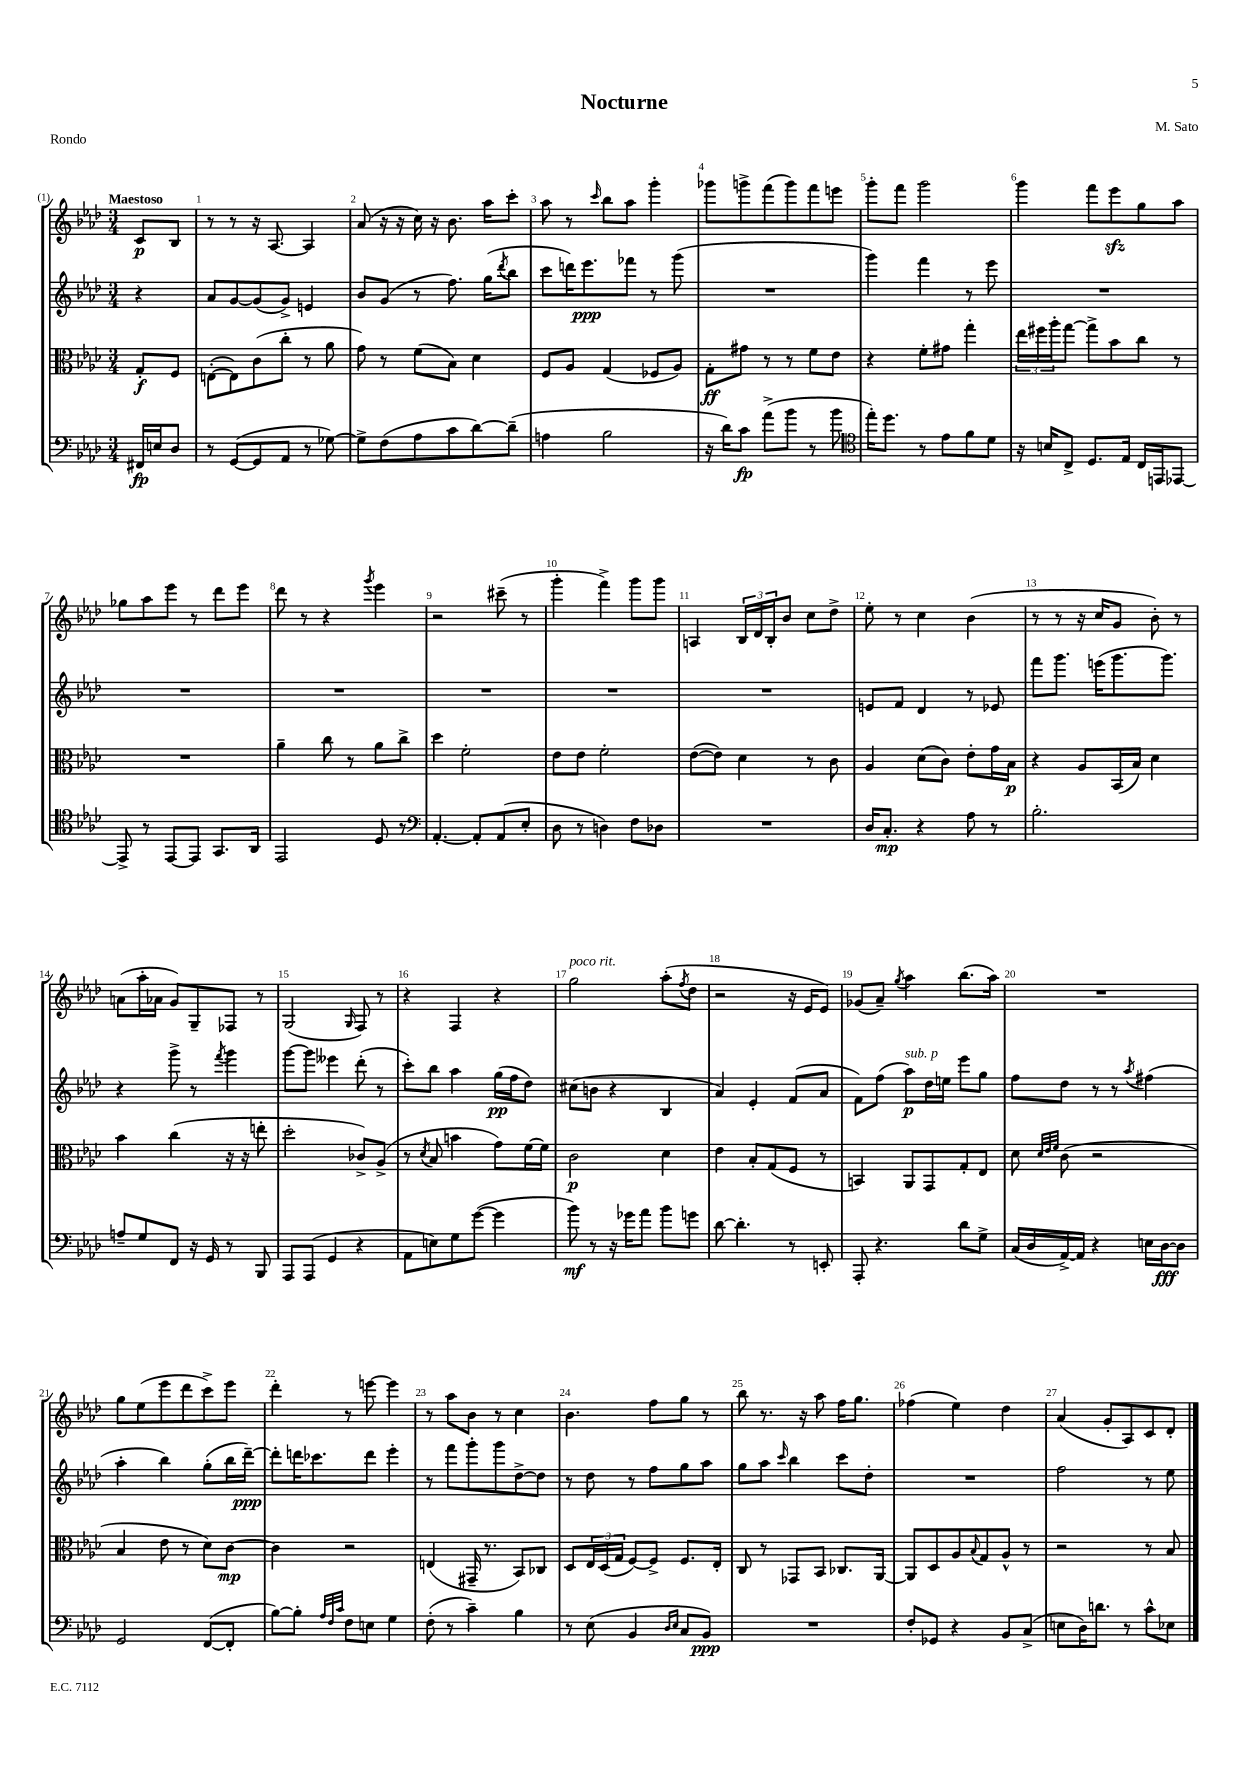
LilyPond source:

\header { title = "Nocturne" composer = "M. Sato" piece = "Rondo" }
<<
\new StaffGroup <<
\new Staff = "s0" {
    \clef treble \key aes \major \numericTimeSignature \time 3/4 \partial 4 \tempo "Maestoso"
    c'8\p bes8 |
    r8 r8 r16 aes8.~ aes4 |
    aes'8( r16 r16 c''16) r16 bes'8. aes''16 c'''8-. |
    aes''8 r8 \grace { c'''16 } bes''8 aes''8 g'''4-. |
    ges'''8 g'''8-> f'''8( g'''8) f'''8 e'''8 |
    g'''8-. f'''8 g'''2 |
    g'''4 f'''8 ees'''8\sfz g''8 aes''8 |
    ges''8 aes''8 ees'''8 r8 des'''8 ees'''8 |
    des'''8 r8 r4 \acciaccatura { g'''8 } ees'''4 |
    r2 cis'''8--( r8 |
    g'''4-. f'''4->) g'''8 g'''8 |
    a4 \tuplet 3/2 { bes16 des'16 bes16-. } bes'8 c''8 des''8-> |
    ees''8-. r8 c''4 bes'4( |
    r8 r8 r16 c''16 g'8 bes'8-.) r8 |
    a'8( aes''16-. aes'16 g'8) g8-- fes8 r8 |
    g2( \grace { g16 } f8) r8 |
    r4 f4 r4 |
    g''2^\markup { \italic "poco rit." } aes''8-.( \acciaccatura { f''8 } des''8 |
    r2 r16 ees'16 ees'8) |
    ges'8( aes'8--) \acciaccatura { g''8 } aes''4 bes''8.( aes''16) |
    R2. |
    g''8 ees''8( ees'''8 des'''8 c'''8->) ees'''8 |
    des'''4-. r8 e'''8~ e'''4 |
    r8 aes''8 bes'8 r8 c''4 |
    bes'4. f''8 g''8 r8 |
    bes''8 r8. r16 aes''8 f''16 g''8. |
    fes''4( ees''4) des''4 |
    aes'4( g'8-. aes8) c'8 des'8-. \bar "|." |
}
\new Staff = "s1" {
    \clef treble \key aes \major \numericTimeSignature \time 3/4 \partial 4
    r4 |
    aes'8 g'8~ g'8( g'8->) e'4 |
    bes'8 g'8( r8 f''8.) g''16( \acciaccatura { des'''8 } bes''8 |
    c'''8 d'''16) ees'''8.\ppp fes'''8 r8 g'''8( |
    R2. |
    g'''4) f'''4 r8 ees'''8 |
    R2. |
    R2. |
    R2. |
    R2. |
    R2. |
    R2. |
    e'8 f'8 des'4 r8 ees'8 |
    f'''8 g'''8. e'''16( g'''8. g'''8.) |
    r4 g'''8-> r8 \acciaccatura { f'''8 } g'''4 |
    g'''8~ g'''8 eeses'''4 des'''8-.( r8 |
    c'''8-.) bes''8 aes''4 g''16\pp( f''16 des''8) |
    cis''8( b'8 r4 bes4 |
    aes'4) ees'4-. f'8( aes'8 |
    f'8) f''8( aes''8\p^\markup { \italic "sub. p" }) des''16 e''16 ees'''8 g''8 |
    f''8 des''8 r8 r8 \acciaccatura { aes''8 } fis''4( |
    aes''4-. bes''4) g''8-.( bes''16 des'''16~--\ppp) |
    des'''8-. d'''16 ces'''8. d'''8 ees'''4-. |
    r8 f'''8 g'''8-. g'''8 des''8~-> des''8 |
    r8 des''8 r8 f''8 g''8 aes''8 |
    g''8 aes''8 \grace { c'''16 } bes''4 c'''8 des''8-. |
    R2. |
    f''2 r8 ees''8 \bar "|." |
}
\new Staff = "s2" {
    \clef alto \key aes \major \numericTimeSignature \time 3/4 \partial 4
    g8-.\f f8 |
    e8~-.( e8) c'8( c''8-. r8 aes'8 |
    g'8) r8 f'8( bes8) des'4 |
    f8 aes8 g4( fes8 aes8) |
    g8-.\ff gis'8 r8 r8 f'8 ees'8 |
    r4 f'8-. gis'8 g''4-. |
    \tuplet 3/2 { ees''16 fis''16 aes''16-. } g''8~ g''8-> bes'8 c''8 r8 |
    R2. |
    aes'4-- c''8 r8 aes'8 c''8-> |
    des''4 f'2-. |
    ees'8 ees'8 f'2-. |
    ees'8~( ees'8) des'4 r8 c'8 |
    aes4 des'8( c'8) ees'8-. g'16 bes16\p |
    r4 aes8 bes,16( bes16) des'4 |
    bes'4 c''4( r16 r16 e''8-. |
    des''2-. ces'8->) aes8->( |
    r8 \acciaccatura { des'8 } bes8 b'4 g'8) f'16~ f'16 |
    c'2\p des'4 |
    ees'4 bes8-. g8( f8 r8 |
    b,4) aes,8 g,8 g8-. ees8 |
    des'8 \grace { des'32 ees'32 f'32 } c'8( r2 |
    bes4 ees'8 r8 des'8) c'8~\mp |
    c'4 r2 |
    e4( gis,16-- r8. bes,8) ces8 |
    des8 \tuplet 3/2 { ees16 des16( g16 } f8~) f8-> f8. ees16-. |
    c8 r8 ges,8 bes,8 ces8. aes,16~ |
    aes,8 des8 aes8 \appoggiatura { bes8 } g8 aes8-^ r8 |
    r2 r8 bes8 \bar "|." |
}
\new Staff = "s3" {
    \clef bass \key aes \major \numericTimeSignature \time 3/4 \partial 4
    fis,16\fp e16 des8 |
    r8 g,8~( g,8 aes,8 r8 ges8~) |
    ges8-> f8( aes8 c'8 des'8~) des'8--( |
    a4 bes2 |
    r16 des'16) c'8\fp aes'8->( bes'8 r8 bes'8 |
    \clef tenor ees''16-.) des''8. r8 ees'8 f'8 des'8 |
    r16 b16 c8-> des8. ees16 c16 e,16 ees,8~ |
    ees,8-> r8 ees,8~ ees,8 g,8. aes,16 |
    ees,2 des8 r8 |
    \clef bass aes,4.~-. aes,8-. aes,8( ees8-. |
    des8 r8 d4) f8 des8 |
    R2. |
    des16 c8.-.\mp r4 aes8 r8 |
    bes2.-. |
    a8-- g8 f,8 r16 g,16 r8 bes,,8 |
    aes,,8 aes,,8( g,4 r4 |
    aes,8 e8) g8 g'8~( g'4 |
    bes'8\mf) r8 r16 ges'16 aes'8 bes'8 g'8 |
    des'8~ des'4.-. r8 e,8-. |
    aes,,8-. r4. des'8 g8-> |
    c16( des16 aes,16~->) aes,16 r4 e16 des16~\fff des8 |
    g,2 f,8~( f,8-. |
    bes8~) bes8-. \grace { aes32 f32 c'32 } f8 e8 g4 |
    f8-.( r8 c'4--) bes4 |
    r8 ees8( bes,4 \grace { des16 ees16 } c8 bes,8\ppp) |
    R2. |
    f8-. ges,8 r4 bes,8 c8->( |
    e8 des16) d'8. r8 c'8-^ ees8 \bar "|." |
}
>>
>>
\layout { \context { \Score \override BarNumber.break-visibility = ##(#f #t #t) barNumberVisibility = #all-bar-numbers-visible } }
